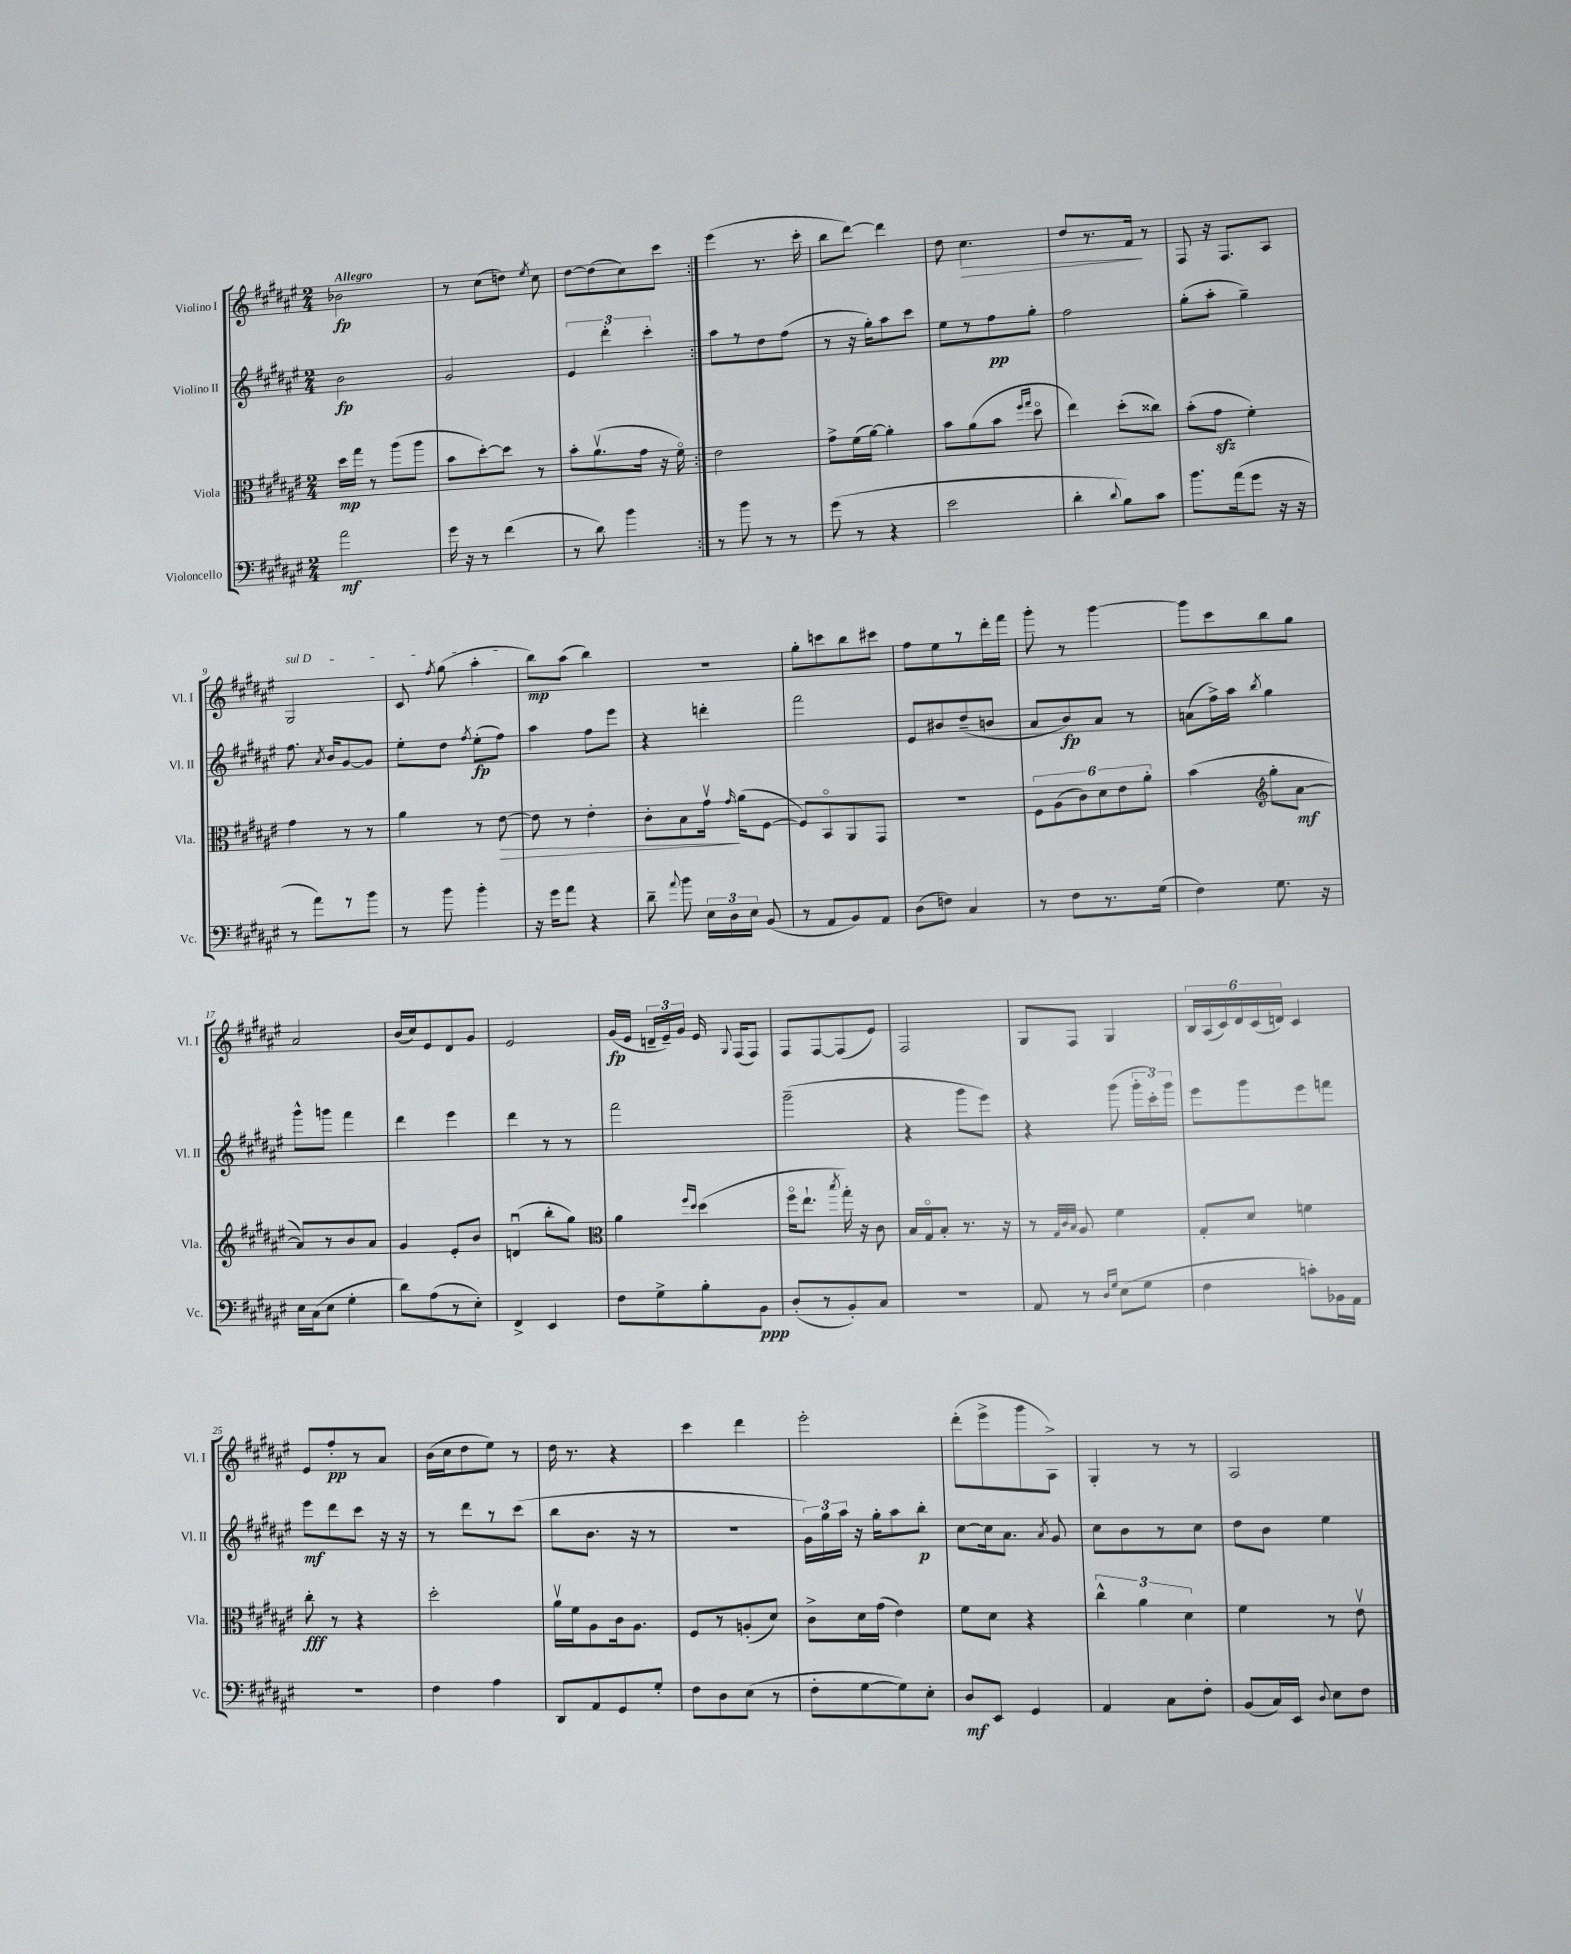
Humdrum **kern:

**kern	**dynam	**kern	**dynam	**kern	**dynam	**kern	**dynam
*part4	*part4	*part3	*part3	*part2	*part2	*part1	*part1
*staff4	*staff4	*staff3	*staff3	*staff2	*staff2	*staff1	*staff1
*I"Violoncello	*	*I"Viola	*	*I"Violino II	*	*I"Violino I	*
*I'Vc.	*	*I'Vla.	*	*I'Vl. II	*	*I'Vl. I	*
*clefF4	*	*clefC3	*	*clefG2	*	*clefG2	*
*k[f#c#g#d#a#e#]	*	*k[f#c#g#d#a#e#]	*	*k[f#c#g#d#a#e#]	*	*k[f#c#g#d#a#e#]	*
*M2/4	*	*M2/4	*	*M2/4	*	*M2/4	*
=1	=1	=1	=1	=1	=1	=1	=1
!	!	!	!	!	!	!LO:TX:a:B:t=Allegro	!
2a#\	mf	16dd#\LL	mp	2b\	fp	2b-X\	fp
.	.	16gg#\JJ	.	.	.	.	.
.	.	8r	.	.	.	.	.
.	.	(8aa#\L	.	.	.	.	.
.	.	8aa#\J	.	.	.	.	.
=2	=2	=2	=2	=2	=2	=2	=2
16g#\	.	8b\L	.	2g#/	.	8r	.
16r	.	.	.	.	.	.	.
8r	.	[8dd#'\)	.	.	.	(8cc#\L	.
(4f#\	.	8dd#\J]	.	.	.	8ddn\J)	.
.	.	.	.	.	.	8qee#/	.
.	.	8r	.	.	.	8cc#\	.
=3	=3	=3	=3	=3	=3	=3	=3
8r	.	8b'\L	.	6e#/	.	[8dd#\L	.
8d#\)	.	(8.a#v\	.	.	.	(8dd#\]	.
.	.	.	.	6ddd#'\	.	.	.
4b\	.	.	.	.	.	8cc#\)	.
.	.	16g#\Jk	.	.	.	.	.
.	.	.	.	6ccc#'\	.	.	.
.	.	16r	.	.	.	8ccc#\J	.
.	.	16f#\)	.	.	.	.	.
=4:|!	=4:|!	=4:|!	=4:|!	=4:|!	=4:|!	=4:|!	=4:|!
8r	.	2e#\	.	8aa#\L	.	(4eee#\	.
8b\	.	.	.	8r	.	.	.
8r	.	.	.	8dd#\	.	8.r	.
8r	.	.	.	(8ff#\J	.	.	.
.	.	.	.	.	.	16ccc#'\	.
=5	=5	=5	=5	=5	=5	=5	=5
(8g#\	.	8g#^\L	.	8r	.	8bb\L	.
8r	.	(16f#\L	.	16r	.	[8ddd#\J)	.
.	.	[16a#\JJ)	.	16gg#'\KL)	.	.	.
4r	.	4a#'\]	.	8aa#\	.	4ddd#\]	.
.	.	.	.	8ccc#\J	.	.	.
=6	=6	=6	=6	=6	=6	=6	=6
2e#\	.	8b\L	.	8ee#\L	.	8dd#\	.
!	!	!	!	!	!	!	!LO:HP:b
.	.	(8a#\	.	8r	.	4.cc#\	>
.	.	8b\J	.	8ff#\	pp	.	.
.	.	16qqff#/LL	.	.	.	.	.
.	.	16qqgg#/JJ	.	.	.	.	.
.	.	8dd#\	.	8gg#'\J	.	.	.
=7	=7	=7	=7	=7	=7	=7	=7
4d#'\	.	4ee#\)	.	2ff#\	.	8dd#/L	.
.	.	.	.	.	.	8.r	.
8qqd#/	.	.	.	.	.	.	.
8B\L)	.	(8dd#'\L	.	.	.	.	.
.	.	.	.	.	.	16f#/Jk	.
8c#\J	.	8cc##X\J)	.	.	.	8r	]
=8	=8	=8	=8	=8	=8	=8	=8
8.b\L	.	(8b'\L	.	(8gg#'\L	.	8F#/	.
.	.	8g#zz\J	.	8aa#'\J	.	16r	.
(16a#\k	.	.	.	.	.	8.F#/L	.
8g#\J	.	4f#'\)	.	4gg#~\)	.	.	.
16r	.	.	.	.	.	8A#/J	.
16r	.	.	.	.	.	.	.
!!LO:LB:g=z
=9	=9	=9	=9	=9	=9	=9	=9
!	!	!	!	!	!	!LO:TX:a:i:t=sul D	!
8r	.	4g#\	.	8.ff#\	.	2G#/	.
8a#\L)	.	.	.	.	.	.	.
.	.	.	.	8qa#/	.	.	.
.	.	.	.	16b/KL	.	.	.
8r	.	8r	.	[8g#/	.	.	.
8b\J	.	8r	.	8g#/J]	.	.	.
=10	=10	=10	=10	=10	=10	=10	=10
8r	.	4a#\	.	8ee#'\L	.	8c#/	.
.	.	.	.	.	.	8qff#/	.
8b\	.	.	.	8dd#\J	.	(8gg#\	.
.	.	.	.	8qff#/	.	.	.
4b'\	.	8r	.	(8ee#'\L	fp	4aa#'\	.
!	!	!	!LO:HP:b	!	!	!	!
.	.	[8e#\	>	8ff#\J)	.	.	.
=11	=11	=11	=11	=11	=11	=11	=11
16r	.	8e#\]	.	4aa#\	.	8bb\L)	mp
16g#\KL	.	.	.	.	.	.	.
8a#\J	.	8r	.	.	.	(8aa#\J	.
4r	.	4e#'\	.	8ff#\L	.	4bb\)	.
.	.	.	.	8eee#\J	.	.	.
=12	=12	=12	=12	=12	=12	=12	=12
8d#~\	.	8c#'\L	.	4r	.	2r	.
8qqa#/	.	.	.	.	.	.	.
8b\	.	8B\	.	.	.	.	.
24E#\LL	.	16g#v\Jk	.	4dddn'\	.	.	.
24D#\	.	.	.	.	.	.	.
.	.	16qqg#/	.	.	.	.	.
.	.	(16a#\KL	]	.	.	.	.
24E#\JJ	.	.	.	.	.	.	.
(8BB/	.	[8F#\J	.	.	.	.	.
=13	=13	=13	=13	=13	=13	=13	=13
8r	.	8F#/L])	.	2fff#\	.	8gg#'\L	.
8AA#/L	.	8BB/	.	.	.	8cccn\	.
8BB/)	.	8AA#/	.	.	.	8bb\	.
8AA#/J	.	8GG#/J	.	.	.	8ccc#X\J	.
=14	=14	=14	=14	=14	=14	=14	=14
(8D#\L	.	2r	.	8e#/L	.	8ff#\L	.
8Fn\J)	.	.	.	8b#X/	.	8ee#\	.
4C#/	.	.	.	(8dd#~/	.	8r	.
.	.	.	.	8bn/J	.	16ddd#'\L	.
.	.	.	.	.	.	16fff#\JJ	.
=15	=15	=15	=15	=15	=15	=15	=15
8r	.	12F#\L	.	8a#/L	.	8ggg#'\	.
.	.	(12A#\	.	.	.	.	.
8F#\L	.	.	.	8b/)	fp	8r	.
.	.	12c#\)	.	.	.	.	.
8.r	.	12d#\	.	8a#/J	.	[4ggg#\	.
.	.	12e#\	.	.	.	.	.
.	.	.	.	8r	.	.	.
.	.	12a#'\J	.	.	.	.	.
(16G#\Jk	.	.	.	.	.	.	.
=16	=16	=16	=16	=16	=16	=16	=16
4F#\)	.	(4b\	.	(8an\L	.	8ggg#\L]	.
.	.	.	.	16ff#^\L)	.	8ccc#\	.
.	.	.	.	16aa#\JJ	.	.	.
*	*	*clefG2	*	*	*	*	*
.	.	.	.	8qbb/	.	.	.
8.G#\	.	8gg#'\L	.	4gg#\	.	8bb\	.
.	.	[8a#\J	mf	.	.	8gg#\J	.
16r	.	.	.	.	.	.	.
!!LO:LB:g=z
=17	=17	=17	=17	=17	=17	=17	=17
16E#\LL	.	8a#/L])	.	8ggg#^^\L	.	2a#/	.
(16C#\J	.	.	.	.	.	.	.
8E#\J	.	8r	.	8gggn\J	.	.	.
4G#'\	.	8b/	.	4fff#\	.	.	.
.	.	8a#/J	.	.	.	.	.
=18	=18	=18	=18	=18	=18	=18	=18
8d#\L)	.	4g#/	.	4ddd#\	.	(16b/LL	.
.	.	.	.	.	.	16cc#/J)	.
(8A#\	.	.	.	.	.	8e#/	.
8r	.	8e#'/L	.	4eee#\	.	8d#/	.
8E#'\J)	.	8b/J	.	.	.	8g#/J	.
=19	=19	=19	=19	=19	=19	=19	=19
4FF#^/	.	(4dnu/	.	4ddd#\	.	2e#/	.
4EE#/	.	8bb'\L	.	8r	.	.	.
.	.	8gg#\J)	.	8r	.	.	.
=20	=20	=20	=20	=20	=20	=20	=20
*	*	*clefC3	*	*	*	*	*
8F#\L	.	4a#\	.	2fff#\	.	(16g#/LL	fp
.	.	.	.	.	.	16e#/JJ	.
8G#^\	.	.	.	.	.	24dn~/LL	.
.	.	.	.	.	.	24e#~/)	.
.	.	.	.	.	.	24g#/JJ	.
.	.	16qqff#/LL	.	.	.	.	.
.	.	16qqdd#/JJ	.	.	.	.	.
8B'\	.	(4dd#\	.	.	.	16e#/	.
.	.	.	.	.	.	8qqG#/	.
.	.	.	.	.	.	(16F#/KL	.
8BB\J	ppp	.	.	.	.	8F#/J)	.
=21	=21	=21	=21	=21	=21	=21	=21
(8D#'/L	.	16ff#\KL	.	(2ggg#~\	.	8F#/L	.
.	.	8.ee#`\J	.	.	.	.	.
8r	.	.	.	.	.	[8F#/	.
.	.	8qbb/	.	.	.	.	.
8BB'/)	.	16gg#'\)	.	.	.	(8F#/]	.
.	.	16r	.	.	.	.	.
8C#/J	.	8c#\	.	.	.	8e#/J)	.
=22	=22	=22	=22	=22	=22	=22	=22
2r	.	16B/LL	.	4r	.	2F#/	.
.	.	16G#/J	.	.	.	.	.
.	.	8B'/J	.	.	.	.	.
.	.	8.r	.	8ggg#\L	.	.	.
.	.	.	.	8eee#\J)	.	.	.
.	.	16r	.	.	.	.	.
=23	=23	=23	=23	=23	=23	=23	=23
8AA#/	.	8r	.	4r	.	8G#/L	.
.	.	32qqG#/LLL	.	.	.	.	.
.	.	32qqc#/	.	.	.	.	.
.	.	32qqB/JJJ	.	.	.	.	.
8r	.	8A#/	.	.	.	8F#/J	.
16qqD#/LL	.	.	.	.	.	.	.
16qqG#/JJ	.	.	.	.	.	.	.
(8E#\L	.	4f#\	.	(8ggg#\	.	4G#/	.
8G#\J	.	.	.	24ggg#'\LL	.	.	.
.	.	.	.	24ccc#'\)	.	.	.
.	.	.	.	24ggg#\JJ	.	.	.
=24	=24	=24	=24	=24	=24	=24	=24
4F#\	.	8G#'/L	.	8eee#\L	.	24B/LL	.
.	.	.	.	.	.	(24A#/	.
.	.	.	.	.	.	24c#/)	.
.	.	8d#/J	.	8ggg#\	.	24d#/	.
.	.	.	.	.	.	(24c#/	.
.	.	.	.	.	.	24dn/JJ)	.
8cn'\L)	.	4fn\	.	8eee#\	.	4c#/	.
16BB-X\L	.	.	.	8fffn\J	.	.	.
16AA#\JJ	.	.	.	.	.	.	.
!!LO:LB:g=z
=25	=25	=25	=25	=25	=25	=25	=25
2r	.	8cc#'\	fff	8eee#\L	mf	8e#/L	.
.	.	8r	.	8ddd#\	.	8ff#'/	pp
.	.	4r	.	8ccc#\J	.	8r	.
.	.	.	.	16r	.	8a#/J	.
.	.	.	.	16r	.	.	.
=26	=26	=26	=26	=26	=26	=26	=26
4F#\	.	2dd#'\	.	8r	.	(16b\LL	.
.	.	.	.	.	.	16cc#\J	.
.	.	.	.	8ddd#\L	.	8dd#\	.
4A#\	.	.	.	8r	.	8ee#\J)	.
.	.	.	.	(8ccc#\J	.	8r	.
=27	=27	=27	=27	=27	=27	=27	=27
8DD#/L	.	16a#v\LL	.	8bb\L	.	16dd#\	.
.	.	16f#\J	.	.	.	8.r	.
8AA#/	.	8A#\	.	8.b\J	.	.	.
8GG#/	.	16c#\k	.	.	.	4r	.
.	.	8.A#\J	.	16r	.	.	.
8G#'/J	.	.	.	8r	.	.	.
=28	=28	=28	=28	=28	=28	=28	=28
8F#\L	.	8F#/L	.	2r	.	4ccc#\	.
8D#\	.	8r	.	.	.	.	.
(8E#\J	.	(8An'/	.	.	.	4ddd#\	.
8r	.	8d#/J)	.	.	.	.	.
=29	=29	=29	=29	=29	=29	=29	=29
8F#'\L	.	8c#^\L	.	24g#\LL)	.	2eee#'\	.
.	.	.	.	24gg#\	.	.	.
.	.	.	.	24aa#\JJ	.	.	.
[8G#\	.	16d#\L	.	16r	.	.	.
.	.	(16g#\JJ	.	16gg#'\KL	.	.	.
8G#\])	.	4e#\)	.	8aa#\	.	.	.
8E#'\J	.	.	.	8bb'\J	p	.	.
=30	=30	=30	=30	=30	=30	=30	=30
8D#/L	mf	8f#\L	.	[8cc#\L	.	(8ddd#'\L	.
8EE#/J	.	8d#\J	.	16cc#\k]	.	8eee#^\	.
.	.	.	.	8.a#\J	.	.	.
4GG#/	.	4r	.	.	.	8ggg#\	.
.	.	.	.	8qa#/	.	.	.
.	.	.	.	8g#/	.	8A#^\J)	.
=31	=31	=31	=31	=31	=31	=31	=31
4AA#/	.	6cc#^^\	.	8cc#\L	.	4G#'/	.
.	.	.	.	8b\	.	.	.
.	.	6a#\	.	.	.	.	.
8C#\L	.	.	.	8r	.	8r	.
.	.	6d#\	.	.	.	.	.
8F#'\J	.	.	.	8cc#\J	.	8r	.
=32	=32	=32	=32	=32	=32	=32	=32
(8BB/L	.	4f#\	.	8dd#\L	.	2A#/	.
16C#/L)	.	.	.	8b\J	.	.	.
16EE#/JJ	.	.	.	.	.	.	.
8qqD#/	.	.	.	.	.	.	.
8E#\L	.	8r	.	4ee#\	.	.	.
8F#\J	.	8e#v\	.	.	.	.	.
==	==	==	==	==	==	==	==
*-	*-	*-	*-	*-	*-	*-	*-
